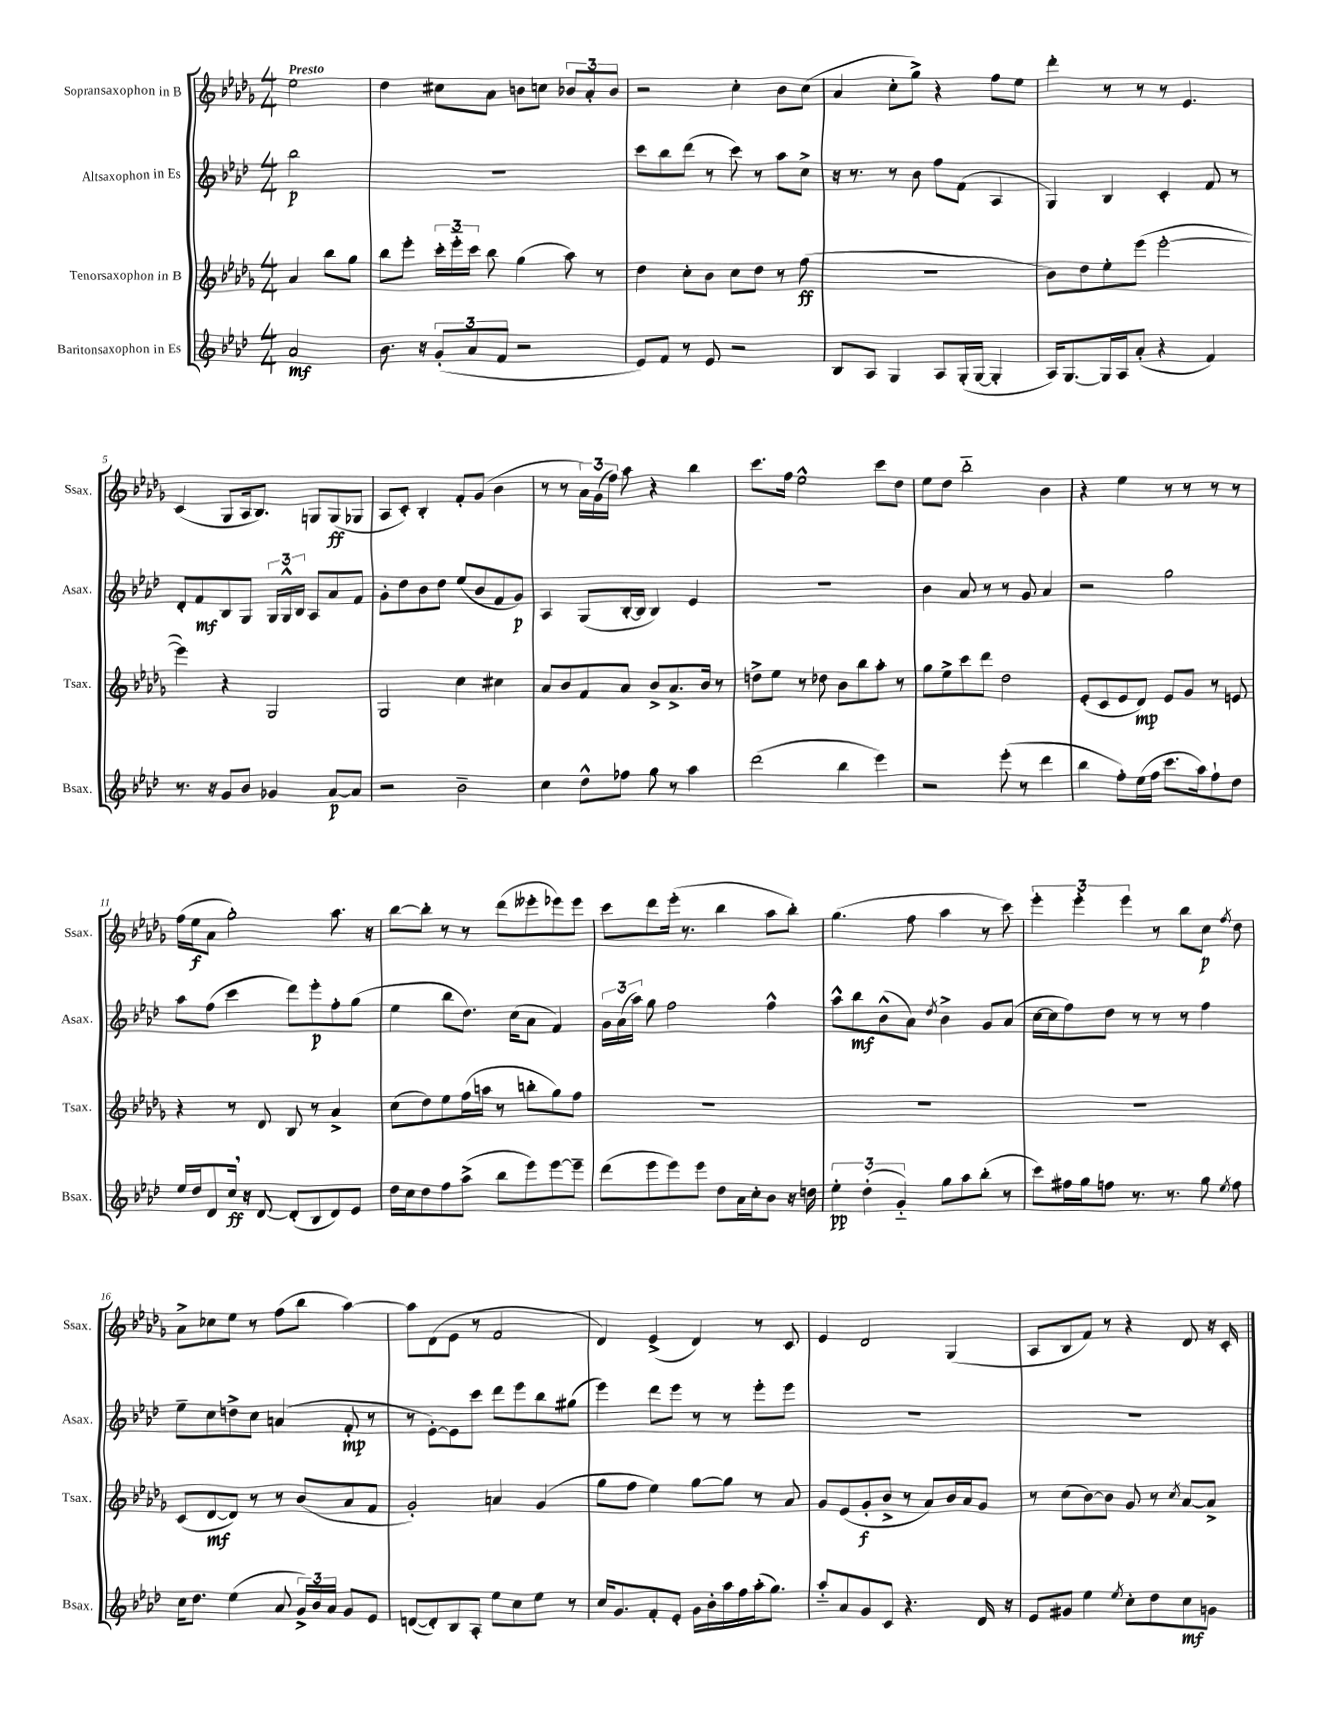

**kern	**dynam	**kern	**dynam	**kern	**dynam	**kern	**dynam
*part4	*part4	*part3	*part3	*part2	*part2	*part1	*part1
*staff4	*staff4	*staff3	*staff3	*staff2	*staff2	*staff1	*staff1
*I"Baritonsaxophon in Es	*	*I"Tenorsaxophon in B	*	*I"Altsaxophon in Es	*	*I"Sopransaxophon in B	*
*I'Bsax.	*	*I'Tsax.	*	*I'Asax.	*	*I'Ssax.	*
*clefG2	*	*clefG2	*	*clefG2	*	*clefG2	*
*k[b-e-a-d-]	*	*k[b-e-a-d-g-]	*	*k[b-e-a-d-]	*	*k[b-e-a-d-g-]	*
*M4/4	*	*M4/4	*	*M4/4	*	*M4/4	*
=	=	=	=	=	=	=	=
!	!	!	!	!	!	!LO:TX:a:B:t=Presto	!
2a-/	mf	4a-/	.	2bb-\	p	2ee-\	.
.	.	8bb-\L	.	.	.	.	.
.	.	8gg-\J	.	.	.	.	.
=1	=1	=1	=1	=1	=1	=1	=1
8.b-\	.	8bb-\L	.	1r	.	4dd-\	.
.	.	8eee-'\J	.	.	.	.	.
16r	.	.	.	.	.	.	.
(12g'/L	.	24ccc'\LL	.	.	.	8cc#X\L	.
.	.	24eee-\	.	.	.	.	.
12a-/	.	24ccc\JJ	.	.	.	.	.
.	.	8bb-\	.	.	.	8a-\J	.
12f/J	.	.	.	.	.	.	.
2r	.	(4gg-\	.	.	.	8bn\L	.
.	.	.	.	.	.	8ccn\J	.
.	.	8aa-\)	.	.	.	12b-X/L	.
.	.	.	.	.	.	12a-'/	.
.	.	8r	.	.	.	.	.
.	.	.	.	.	.	12b-/J	.
=2	=2	=2	=2	=2	=2	=2	=2
8e-/L)	.	4dd-\	.	8ccc\L	.	2r	.
8f/J	.	.	.	8bb-\	.	.	.
8r	.	8cc'\L	.	(8ddd-\J	.	.	.
8e-/	.	8b-\J	.	8r	.	.	.
2r	.	8cc\L	.	8ccc\)	.	4cc'\	.
.	.	8dd-\J	.	8r	.	.	.
.	.	8r	.	8aa-\L	.	8b-\L	.
.	.	(8ff\	ff	8cc^\J	.	(8cc\J	.
=3	=3	=3	=3	=3	=3	=3	=3
8B-/L	.	1r	.	16r	.	4a-/	.
.	.	.	.	8.r	.	.	.
8A-/J	.	.	.	.	.	.	.
4G/	.	.	.	8r	.	8cc'\L	.
.	.	.	.	8b-\	.	8gg-^\J)	.
8A-/L	.	.	.	8ff\L	.	4r	.
(16G'/L	.	.	.	(8f\J	.	.	.
[16G/JJ	.	.	.	.	.	.	.
4G'/]	.	.	.	4A-/	.	8ff\L	.
.	.	.	.	.	.	8ee-\J	.
=4	=4	=4	=4	=4	=4	=4	=4
16A-/KL)	.	8b-\L)	.	4G/)	.	4ddd-'\	.
[8.G/	.	.	.	.	.	.	.
.	.	8dd-\	.	.	.	.	.
16G/L]	.	8ee-'\	.	4B-/	.	8r	.
16A-/J	.	.	.	.	.	.	.
(8a-'/J	.	(8eee-\J	.	.	.	8r	.
4r	.	[2eee-'\	.	4c'/	.	8r	.
.	.	.	.	.	.	4.e-/	.
4f/)	.	.	.	8f/	.	.	.
.	.	.	.	8r	.	.	.
!!LO:LB:g=z
=5	=5	=5	=5	=5	=5	=5	=5
8.r	.	4eee-\])	.	8d-'/L	.	(4c/	.
.	.	.	.	8f/	mf	.	.
16r	.	.	.	.	.	.	.
8g/L	.	4r	.	8B-/	.	8G-/L	.
8b-/J	.	.	.	8G/J	.	16A-/k	.
.	.	.	.	.	.	8.B-/J)	.
4g-X/	.	2G-/	.	24G/LL	.	.	.
.	.	.	.	24G^^/	.	.	.
.	.	.	.	24B-/JJ	.	.	.
.	.	.	.	8A-/L	.	8Gn/L	.
[8a-/L	p	.	.	8a-/	.	(8G/	ff
8a-/J]	.	.	.	8f/J	.	8G-X/J	.
=6	=6	=6	=6	=6	=6	=6	=6
2r	.	2G-/	.	8g'\L	.	8A-/L	.
.	.	.	.	8dd-\	.	8c'/J)	.
.	.	.	.	8b-\	.	4B-'/	.
.	.	.	.	8dd-\J	.	.	.
2b-~\	.	4cc\	.	(8ee-/L	.	8f'/L	.
.	.	.	.	8b-/	.	(8g-/J	.
.	.	4cc#X\	.	8f/	.	4b-\	.
.	.	.	.	8g/J)	p	.	.
=7	=7	=7	=7	=7	=7	=7	=7
4cc\	.	8a-/L	.	4A-/	.	8r	.
.	.	8b-/	.	.	.	8r	.
8dd-^^\L	.	8f/	.	(8G/L	.	24a-\LL)	.
.	.	.	.	.	.	(24g-\	.
.	.	.	.	.	.	24ff\JJ)	.
8ff-X\J	.	8a-/J	.	[16B-'/L	.	8aa-\	.
.	.	.	.	16B-/JJ]	.	.	.
8gg\	.	8b-^/L	.	4B-/)	.	4r	.
8r	.	8.a-^/	.	.	.	.	.
4aa-\	.	.	.	4e-/	.	4bb-\	.
.	.	16b-/Jk	.	.	.	.	.
.	.	8r	.	.	.	.	.
=8	=8	=8	=8	=8	=8	=8	=8
(2ddd-\	.	8ddn^\L	.	1r	.	8.ccc\L	.
.	.	8ee-\J	.	.	.	.	.
.	.	.	.	.	.	16ff\Jk	.
.	.	8r	.	.	.	2ee-^^\	.
.	.	8dd-X\	.	.	.	.	.
4bb-\	.	8b-\L	.	.	.	.	.
.	.	8bb-\	.	.	.	.	.
4eee-\)	.	8aa-'\J	.	.	.	8ccc\L	.
.	.	8r	.	.	.	8dd-\J	.
=9	=9	=9	=9	=9	=9	=9	=9
2r	.	8gg-\L	.	4b-\	.	8ee-\L	.
.	.	8ee-^\	.	.	.	8dd-\J	.
.	.	8ccc\	.	8a-/	.	2bb-\	.
.	.	8ddd-\J	.	8r	.	.	.
(8eee-'\	.	2dd-\	.	8r	.	.	.
8r	.	.	.	8g/	.	.	.
4ddd-\	.	.	.	4a-/	.	4b-\	.
=10	=10	=10	=10	=10	=10	=10	=10
4bb-\	.	(8e-'/L	.	2r	.	4r	.
.	.	8c/	.	.	.	.	.
8ff'\L)	.	8e-/	.	.	.	4ee-\	.
(16ee-\L	.	8d-/J)	mp	.	.	.	.
16ff\JJ	.	.	.	.	.	.	.
8.ccc\L	.	8e-/L	.	2gg\	.	8r	.
.	.	8g-/J	.	.	.	8r	.
16aa-\k)	.	.	.	.	.	.	.
8ff`\	.	8r	.	.	.	8r	.
8dd-\J	.	8en/	.	.	.	8r	.
!!LO:LB:g=z
=11	=11	=11	=11	=11	=11	=11	=11
16ee-/LL	.	4r	.	8aa-\L	.	(16ff\LL	.
16dd-/J	.	.	.	.	.	16ee-\J	f
8d-/	.	.	.	(8ff\J	.	8a-\J	.
16cc,/Jk	ff	8r	.	4ccc\	.	2gg-'\)	.
16r	.	.	.	.	.	.	.
[8d-/	.	8d-/	.	.	.	.	.
(8d-'/L]	.	8B-/	.	8ddd-\L)	.	.	.
8B-/	.	8r	.	8eee-'\	p	.	.
8d-/)	.	4a-^/	.	8ff'\	.	8.aa-\	.
8e-/J	.	.	.	(8gg\J	.	.	.
.	.	.	.	.	.	16r	.
=12	=12	=12	=12	=12	=12	=12	=12
16dd-\LL	.	(8cc\L	.	4ee-\	.	[8bb-\L	.
16cc\J	.	.	.	.	.	.	.
8dd-\	.	8dd-\)	.	.	.	8bb-'\J]	.
8ff\	.	8ee-\	.	8bb-\L	.	8r	.
(8aa-^\J	.	(16ff\L	.	8.dd-\J)	.	8r	.
.	.	16aan\JJ	.	.	.	.	.
8bb-\L	.	8r	.	.	.	(8ddd-\L	.
.	.	.	.	(16cc\KL	.	.	.
8eee-\)	.	8bbn'\L	.	8a-\J	.	8eee--X'\	.
[8eee-\	.	8gg-\)	.	4f/)	.	8eee-X\)	.
8eee-~\J]	.	8ff\J	.	.	.	8eee-\J	.
=13	=13	=13	=13	=13	=13	=13	=13
(8ddd-\L	.	1r	.	24g\LL	.	8ccc\L	.
.	.	.	.	(24a-\	.	.	.
.	.	.	.	24aa-\JJ)	.	.	.
8eee-\	.	.	.	8gg\	.	8ddd-\	.
8eee-\)	.	.	.	2ff\	.	(16eee-'\Jk	.
.	.	.	.	.	.	8.r	.
8eee-\J	.	.	.	.	.	.	.
8dd-\L	.	.	.	.	.	4bb-\	.
16a-\L	.	.	.	.	.	.	.
16cc'\J	.	.	.	.	.	.	.
8b-\J	.	.	.	4ff^^\	.	8aa-\L	.
16r	.	.	.	.	.	8bb-'\J)	.
16ddn\	.	.	.	.	.	.	.
=14	=14	=14	=14	=14	=14	=14	=14
6ee-'\	pp	1r	.	8aa-^^\L	.	(4.gg-\	.
.	.	.	.	8bb-\	mf	.	.
(6dd-'\	.	.	.	.	.	.	.
.	.	.	.	(8b-^^\	.	.	.
6g/)	.	.	.	.	.	.	.
.	.	.	.	8a-\J)	.	8ff\	.
.	.	.	.	8qdd-/	.	.	.
8gg\L	.	.	.	4b-^\	.	4aa-\	.
8aa-\	.	.	.	.	.	.	.
(8bb-'\J	.	.	.	8g/L	.	8r	.
8r	.	.	.	(8a-/J	.	8ccc\)	.
=15	=15	=15	=15	=15	=15	=15	=15
8ccc\L)	.	1r	.	[16cc\LL	.	6eee-'\	.
.	.	.	.	16cc\J]	.	.	.
16ff#X\L	.	.	.	8ff\)	.	.	.
.	.	.	.	.	.	6eee-'\	.
16gg\J	.	.	.	.	.	.	.
8ffn\J	.	.	.	8dd-\J	.	.	.
.	.	.	.	.	.	6eee-\	.
8.r	.	.	.	8r	.	.	.
.	.	.	.	8r	.	8r	.
8.r	.	.	.	.	.	.	.
.	.	.	.	8r	.	8bb-\L	.
8gg\	.	.	.	4ff\	.	8cc\J	p
8qee-/	.	.	.	.	.	8qff/	.
8ff\	.	.	.	.	.	8dd-\	.
!!LO:LB:g=z
=16	=16	=16	=16	=16	=16	=16	=16
16cc\KL	.	(8c/L	.	8ee-~\L	.	8a-^\L	.
8.dd-\J	.	.	.	.	.	.	.
.	.	[8d-/	mf	8cc\	.	8cc-X\	.
(4ee-\	.	8d-/J])	.	8ddn^\	.	8ee-\J	.
.	.	8r	.	8cc\J	.	8r	.
8a-/	.	8r	.	(4an/	.	(8ff\L	.
24g^/LL)	.	(8b-/L	.	.	.	8bb-\J	.
24b-/	.	.	.	.	.	.	.
24a-/JJ	.	.	.	.	.	.	.
8g/L	.	8a-/	.	8f'/	mp	[4aa-\)	.
8e-/J	.	8f/J	.	8r	.	.	.
=17	=17	=17	=17	=17	=17	=17	=17
([8dn/L	.	2g-'/)	.	8r	.	8aa-\L]	.
8d'/])	.	.	.	[8e-'\L)	.	(8d-\	.
8B-/	.	.	.	8e-\]	.	8e-\J	.
8A-'/J	.	.	.	8ccc\J	.	8r	.
8ee-\L	.	4an/	.	8ddd-\L	.	2f/	.
8cc\	.	.	.	8eee-\	.	.	.
8ee-\J	.	(4g-/	.	8bb-\	.	.	.
8r	.	.	.	(8gg#X\J	.	.	.
=18	=18	=18	=18	=18	=18	=18	=18
16cc/KL	.	8gg-\L	.	4eee-\)	.	4d-/)	.
8.g/	.	.	.	.	.	.	.
.	.	8ff\J	.	.	.	.	.
8f'/	.	4ee-\)	.	8ddd-\L	.	(4e-^/	.
8e-'/J	.	.	.	8eee-\J	.	.	.
16g\LL	.	[8gg-\L	.	8r	.	4d-/)	.
16b-'\	.	.	.	.	.	.	.
16aa-\	.	8gg-\J]	.	8r	.	.	.
16ff\	.	.	.	.	.	.	.
(16aa-'\J	.	8r	.	8eee-'\L	.	8r	.
8.gg\J)	.	.	.	.	.	.	.
.	.	8a-/	.	8eee-\J	.	8c/	.
=19	=19	=19	=19	=19	=19	=19	=19
8aa-/L	.	8g-/L	.	1r	.	4e-/	.
8a-/	.	(8e-/	.	.	.	.	.
8g/	.	8g-'/	f	.	.	2d-/	.
8c/J	.	8b-^/J	.	.	.	.	.
4.r	.	8r	.	.	.	.	.
.	.	8a-/L)	.	.	.	.	.
.	.	16b-/L	.	.	.	(4G-/	.
.	.	16a-/J	.	.	.	.	.
16d-/	.	8g-/J	.	.	.	.	.
16r	.	.	.	.	.	.	.
=20	=20	=20	=20	=20	=20	=20	=20
8e-/L	.	8r	.	1r	.	8A-/L	.
8g#X/J	.	(8cc\L	.	.	.	8B-/	.
4ee-\	.	[8b-\)	.	.	.	8f/J)	.
.	.	8b-\J]	.	.	.	8r	.
8qee-/	.	.	.	.	.	.	.
8cc'\L	.	8g-/	.	.	.	4r	.
8dd-\	.	8r	.	.	.	.	.
.	.	8qcc/	.	.	.	.	.
8cc\	mf	[8a-/L	.	.	.	8d-/	.
8gn\J	.	8a-^/J]	.	.	.	16r	.
.	.	.	.	.	.	16c'/	.
==	==	==	==	==	==	==	==
*-	*-	*-	*-	*-	*-	*-	*-
